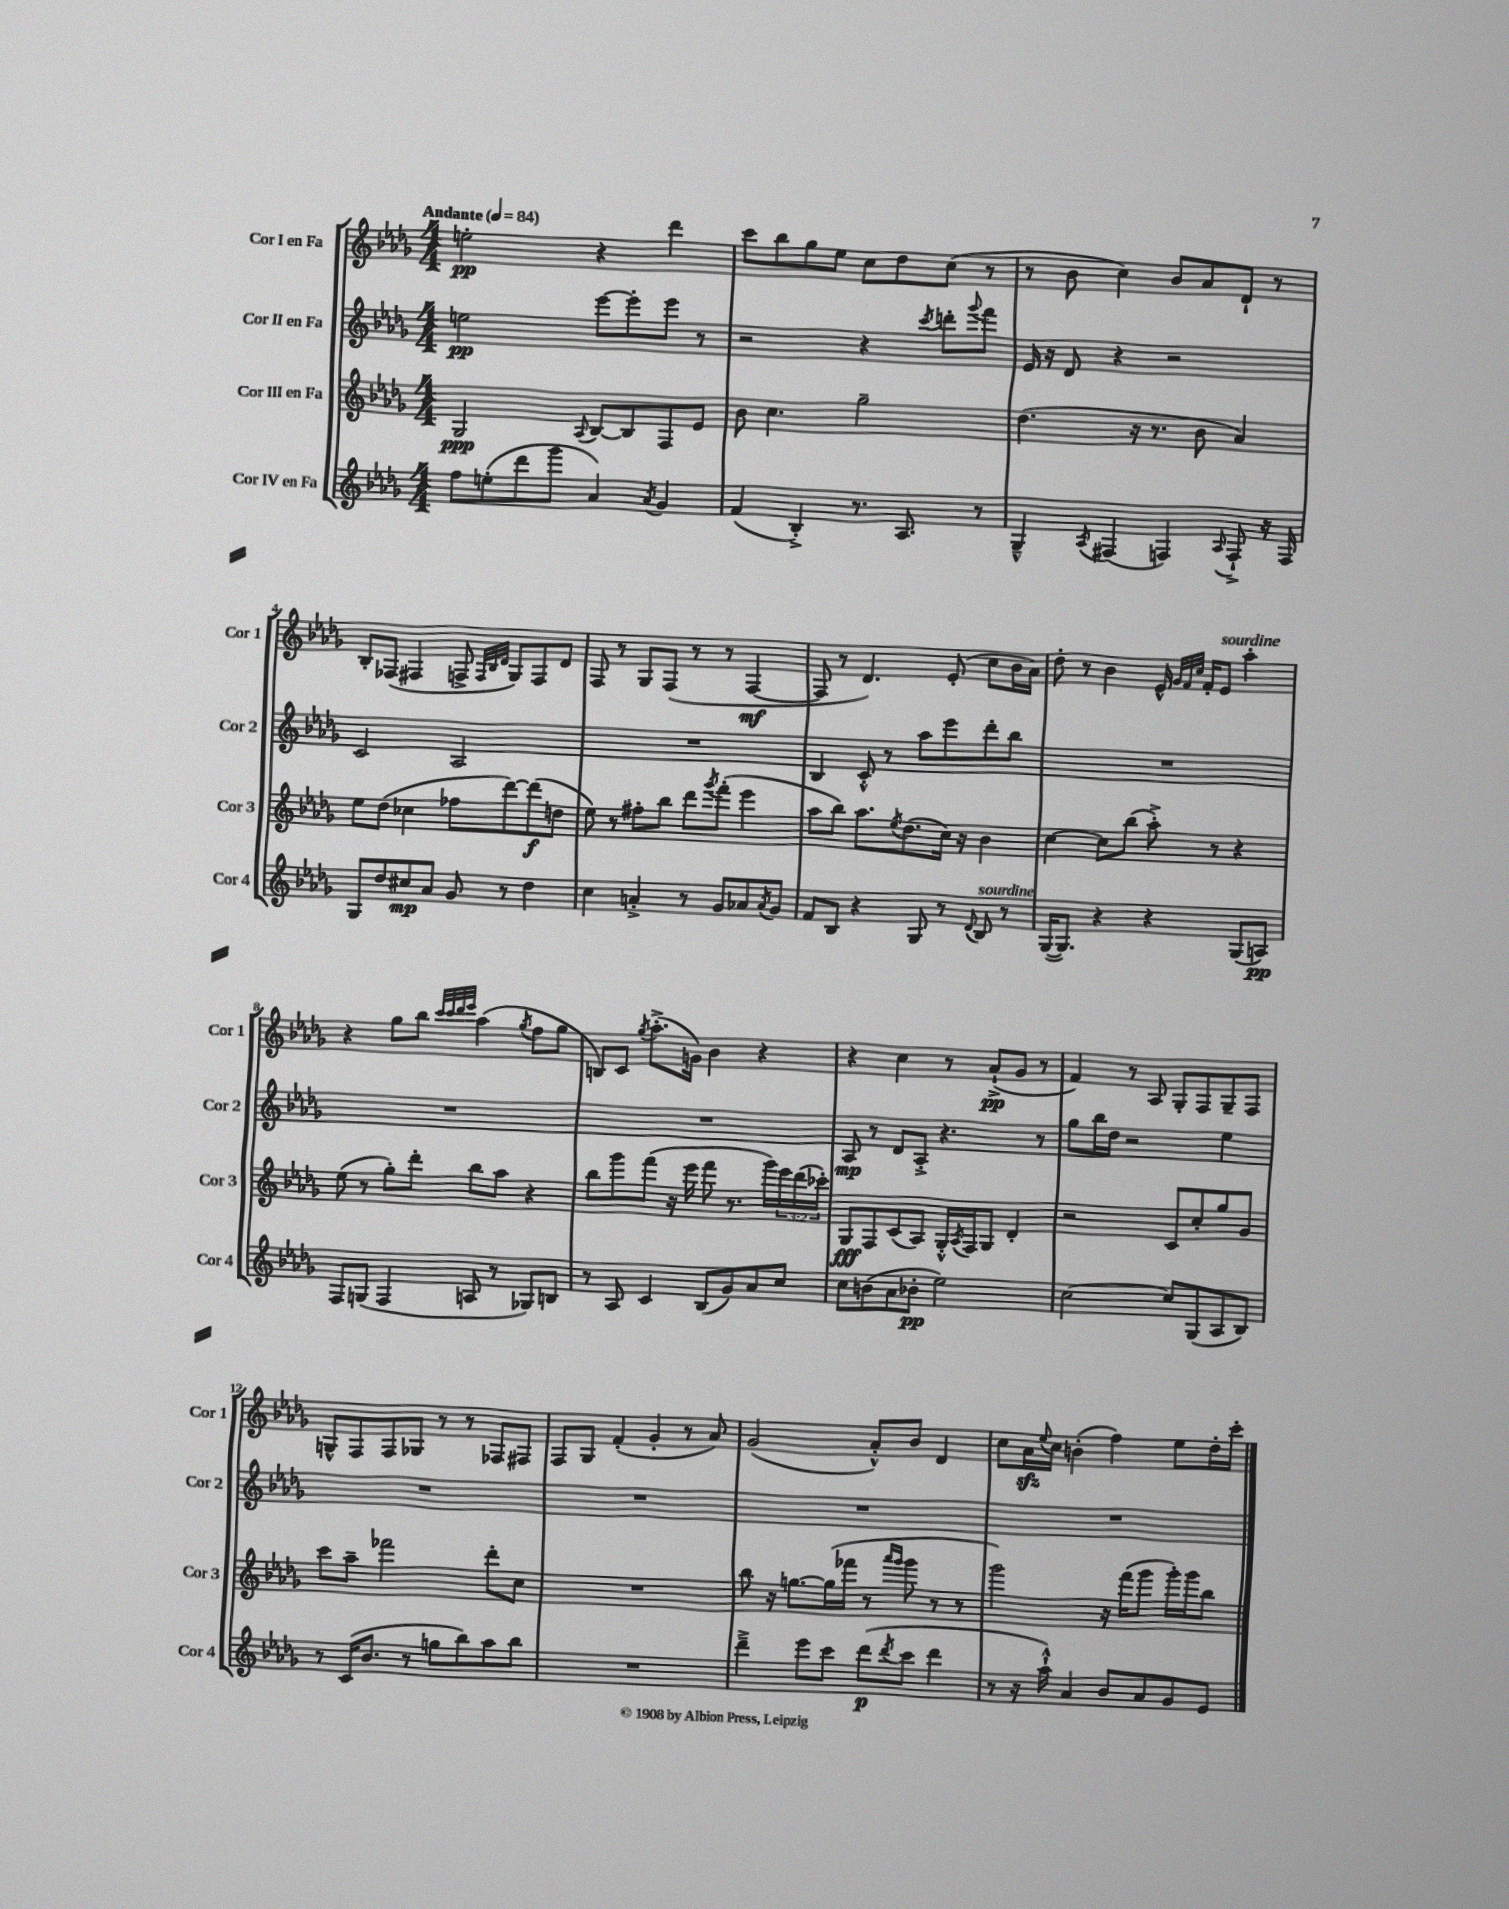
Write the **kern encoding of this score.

**kern	**dynam	**kern	**dynam	**kern	**dynam	**kern	**dynam
*part4	*part4	*part3	*part3	*part2	*part2	*part1	*part1
*staff4	*staff4	*staff3	*staff3	*staff2	*staff2	*staff1	*staff1
*I"Cor IV en Fa	*	*I"Cor III en Fa	*	*I"Cor II en Fa	*	*I"Cor I en Fa	*
*I'Cor 4	*	*I'Cor 3	*	*I'Cor 2	*	*I'Cor 1	*
*clefG2	*	*clefG2	*	*clefG2	*	*clefG2	*
*k[b-e-a-d-g-]	*	*k[b-e-a-d-g-]	*	*k[b-e-a-d-g-]	*	*k[b-e-a-d-g-]	*
*M4/4	*	*M4/4	*	*M4/4	*	*M4/4	*
*MM84	*	*MM84	*	*MM84	*	*MM84	*
=1	=1	=1	=1	=1	=1	=1	=1
!	!	!	!	!	!	!LO:TX:a:B:t=Andante	!
8ff\L	.	2G-/	ppp	2een\	pp	2een'\	pp
(8een'\	.	.	.	.	.	.	.
8ddd-\	.	.	.	.	.	.	.
8ggg-\J	.	.	.	.	.	.	.
.	.	8qqA-/	.	.	.	.	.
4a-/)	.	[8B-/L	.	[8eee-\L	.	4r	.
.	.	8B-/]	.	8eee-'\]	.	.	.
8qa-/	.	.	.	.	.	.	.
4g-/	.	8F/	.	8eee-\J	.	4ddd-\	.
.	.	8e-/J	.	8r	.	.	.
=2	=2	=2	=2	=2	=2	=2	=2
(4f/	.	8b-\	.	2r	.	8ccc\L	.
.	.	4.cc\	.	.	.	8bb-\	.
4B-'^/)	.	.	.	.	.	8gg-\	.
.	.	.	.	.	.	8ee-\J	.
8.r	.	2gg-~\	.	4r	.	8cc\L	.
.	.	.	.	.	.	8dd-\	.
8.A-/	.	.	.	.	.	.	.
.	.	.	.	8qccc/	.	.	.
.	.	.	.	8dddn'\L	.	(8cc\J	.
.	.	.	.	8qqggg-/	.	.	.
8r	.	.	.	8fff\J	.	8r	.
=3	=3	=3	=3	=3	=3	=3	=3
4G-~^^/	.	(4.dd-\	.	16e-/	.	8r	.
.	.	.	.	16r	.	.	.
.	.	.	.	8d-/	.	8b-\	.
8qA-/	.	.	.	.	.	.	.
(4F#X/	.	.	.	4r	.	4cc\)	.
.	.	16r	.	.	.	.	.
.	.	8.r	.	.	.	.	.
4Fn/)	.	.	.	2r	.	8b-/L	.
.	.	8b-\	.	.	.	8a-/	.
8qqA-/	.	.	.	.	.	.	.
8F`^/	.	4a-/)	.	.	.	8d-`/J	.
16r	.	.	.	.	.	8r	.
16F/	.	.	.	.	.	.	.
!!LO:LB:g=z
=4	=4	=4	=4	=4	=4	=4	=4
8G-/L	.	8ee-\L	.	2c/	.	8B-'/L	.
8dd-/	.	(8dd-\J	.	.	.	(8F-X/J	.
8cc#X/	mp	4cc-X\	.	.	.	4F#X/	.
8a-/J	.	.	.	.	.	.	.
8g-/	.	8ff-X\L	.	2A-/	.	8Fn^/	.
.	.	.	.	.	.	32qqF/LLL	.
.	.	.	.	.	.	32qqB-/	.
.	.	.	.	.	.	32qqd-/JJJ	.
8r	.	[8ddd-\)	.	.	.	8G-/L)	.
4dd-\	.	(8ddd-\]	f	.	.	8F/	.
.	.	8ddn\J	.	.	.	8d-/J	.
=5	=5	=5	=5	=5	=5	=5	=5
4cc\	.	8ee-\)	.	1r	.	8F/	.
.	.	8r	.	.	.	8r	.
4an'^/	.	8ff#X'\L	.	.	.	8G-/L	.
.	.	8bb-\J	.	.	.	(8F/J	.
8r	.	8ddd-\L	.	.	.	8r	.
.	.	8qggg-/	.	.	.	.	.
8g-/L	.	(8fff'\J	.	.	.	8r	.
8a-X/	.	4eee-\	.	.	.	[4F/	mf
8qa-/	.	.	.	.	.	.	.
8g-/J	.	.	.	.	.	.	.
=6	=6	=6	=6	=6	=6	=6	=6
8f/L	.	8aa-\L	.	4B-/	.	8F/]	.
8B-/J	.	8bb-\J)	.	.	.	8r	.
4r	.	8.aa-\L	.	8c'^^/	.	4.d-/)	.
.	.	.	.	8r	.	.	.
.	.	8qee-/	.	.	.	.	.
.	.	(8.dd-\	.	.	.	.	.
8G-/	.	.	.	8aa-\L	.	.	.
8r	.	16cc\Jk)	.	8eee-\	.	(8e-'/	.
.	.	16r	.	.	.	.	.
8qqd-/	.	.	.	.	.	.	.
!LO:TX:a:i:t=sourdine	!	!	!	!	!	!	!
8B-/	.	4b-\	.	8ddd-'\	.	8cc\L	.
8r	.	.	.	8bb-\J	.	16b-\L	.
.	.	.	.	.	.	16a-\JJ)	.
=7	=7	=7	=7	=7	=7	=7	=7
([16G-/KL	.	[4cc\	.	1r	.	8dd-'\	.
8.G-/J])	.	.	.	.	.	.	.
.	.	.	.	.	.	8r	.
4r	.	8cc\L]	.	.	.	4b-\	.
.	.	(8bb-\J	.	.	.	.	.
4r	.	8aa-'^\)	.	.	.	16e-^^/	.
.	.	.	.	.	.	32qqg-/LLL	.
.	.	.	.	.	.	32qqf/	.
.	.	.	.	.	.	32qqcc/JJJ	.
.	.	.	.	.	.	16f'/KL	.
!	!	!	!	!	!	!LO:TX:a:i:t=sourdine	!
.	.	8r	.	.	.	8e-/J	.
(8G-/L	.	4r	.	.	.	4aa-'\	.
8An/J)	pp	.	.	.	.	.	.
!!LO:LB:g=z
=8	=8	=8	=8	=8	=8	=8	=8
8F/L	.	(8ee-\	.	1r	.	4r	.
(8Gn/J	.	8r	.	.	.	.	.
4F/	.	8gg-'\L)	.	.	.	8gg-\L	.
.	.	8ddd-'\J	.	.	.	8bb-\J	.
.	.	.	.	.	.	32qqccc/LLL	.
.	.	.	.	.	.	32qqccc/	.
.	.	.	.	.	.	32qqddd-/	.
.	.	.	.	.	.	32qqeee-/JJJ	.
8An/	.	8bb-\L	.	.	.	(4aa-\	.
8r	.	8aa-\J	.	.	.	.	.
.	.	.	.	.	.	8qgg-/	.
8G-X/L)	.	4r	.	.	.	8ff\L	.
8Bn/J	.	.	.	.	.	8gg-\J	.
=9	=9	=9	=9	=9	=9	=9	=9
8r	.	8bb-\L	.	1r	.	8Bn/L)	.
8A-/	.	8ggg-\	.	.	.	8c/J	.
.	.	.	.	.	.	8qgg-/	.
4c/	.	(8fff\J	.	.	.	(8.aa-'^\L	.
.	.	16r	.	.	.	.	.
.	.	16eee-\	.	.	.	16gn\Jk)	.
(8B-/L	.	8fff\	.	.	.	4b-\	.
8g-/)	.	8.r	.	.	.	.	.
8a-/	.	.	.	.	.	4r	.
.	.	16ggg-\LL)	.	.	.	.	.
8cc/J	.	24eee-\	.	.	.	.	.
.	.	(24ddd-\	.	.	.	.	.
.	.	24ccc-X'\JJ)	.	.	.	.	.
=10	=10	=10	=10	=10	=10	=10	=10
8cc\L	.	8G-/L	fff	8A-/	mp	4r	.
(8bn\	.	8F/	.	8r	.	.	.
8a-\	.	(8c/	.	8d-/L	.	4cc\	.
8b-X'\J	pp	8A-/J)	.	8A-'^/J	.	.	.
2ee-\)	.	16G-'^^/LL	.	4.r	.	8r	.
.	.	8qA-/	.	.	.	.	.
.	.	16F/J	.	.	.	.	.
.	.	8G-/J	.	.	.	(8a-`^/L	pp
.	.	4d-'/	.	.	.	8g-/J	.
.	.	.	.	8r	.	8r	.
=11	=11	=11	=11	=11	=11	=11	=11
[2cc\	.	2r	.	8gg-\L	.	4f/)	.
.	.	.	.	16bb-\L	.	.	.
.	.	.	.	16dd-\JJ	.	.	.
.	.	.	.	2r	.	8r	.
.	.	.	.	.	.	8A-/	.
8cc/L]	.	8c/L	.	.	.	8G-'/L	.
(8G-/	.	8cc'/	.	.	.	8F/	.
8A-/	.	8gg-/	.	4ee-\	.	8G-~/	.
8B-/J)	.	8g-/J	.	.	.	8F/J	.
!!LO:LB:g=z
=12	=12	=12	=12	=12	=12	=12	=12
8r	.	8ccc\L	.	1r	.	8Gn^^/L	.
(16c/KL	.	8aa-~\J	.	.	.	8F/	.
8.b-/J	.	.	.	.	.	.	.
.	.	2fff-X\	.	.	.	8F/	.
8r	.	.	.	.	.	8G-X/J	.
8ggn\L	.	.	.	.	.	8r	.
8bb-\)	.	.	.	.	.	8r	.
8aa-\	.	8ddd-'\L	.	.	.	8F-X/L	.
8bb-\J	.	8cc\J	.	.	.	8F#X/J	.
=13	=13	=13	=13	=13	=13	=13	=13
1r	.	1r	.	1r	.	8F/L	.
.	.	.	.	.	.	8G-/J	.
.	.	.	.	.	.	(4f'/	.
.	.	.	.	.	.	4g-'/	.
.	.	.	.	.	.	8r	.
.	.	.	.	.	.	8a-/)	.
=14	=14	=14	=14	=14	=14	=14	=14
4ddd-~^\	.	8bb-\	.	1r	.	(2g-/	.
.	.	16r	.	.	.	.	.
.	.	[8.ggn\L	.	.	.	.	.
8eee-\L	.	.	.	.	.	.	.
8ccc\J	.	(16gg\L]	.	.	.	.	.
.	.	16fff-X\JJ	.	.	.	.	.
(8ddd-\L	p	8r	.	.	.	8a-'^^/L)	.
.	.	16qqaaa-/LL	.	.	.	.	.
8qddd-/	.	16qqggg-/JJ	.	.	.	.	.
8ccc\J	.	8ggg-\	.	.	.	8b-/J	.
4ddd-\	.	8r	.	.	.	4d-/	.
.	.	8r	.	.	.	.	.
=15	=15	=15	=15	=15	=15	=15	=15
8r	.	2ggg-\)	.	1r	.	8cc\L	.
16r	.	.	.	.	.	16a-zz\L	.
.	.	.	.	.	.	8qqee-/	.
16aa-`^^\)	.	.	.	.	.	16cc\JJ	.
4a-/	.	.	.	.	.	(4bn'\	.
8b-/L	.	16r	.	.	.	4ff\)	.
.	.	(16fff\KL	.	.	.	.	.
8a-/	.	8ggg-\J	.	.	.	.	.
8g-/	.	16ggg-'\LL)	.	.	.	8ee-\L	.
.	.	16ggg-\J	.	.	.	.	.
8e-/J	.	8bb-\J	.	.	.	16dd-'\L	.
.	.	.	.	.	.	16ccc'\JJ	.
==	==	==	==	==	==	==	==
*-	*-	*-	*-	*-	*-	*-	*-
